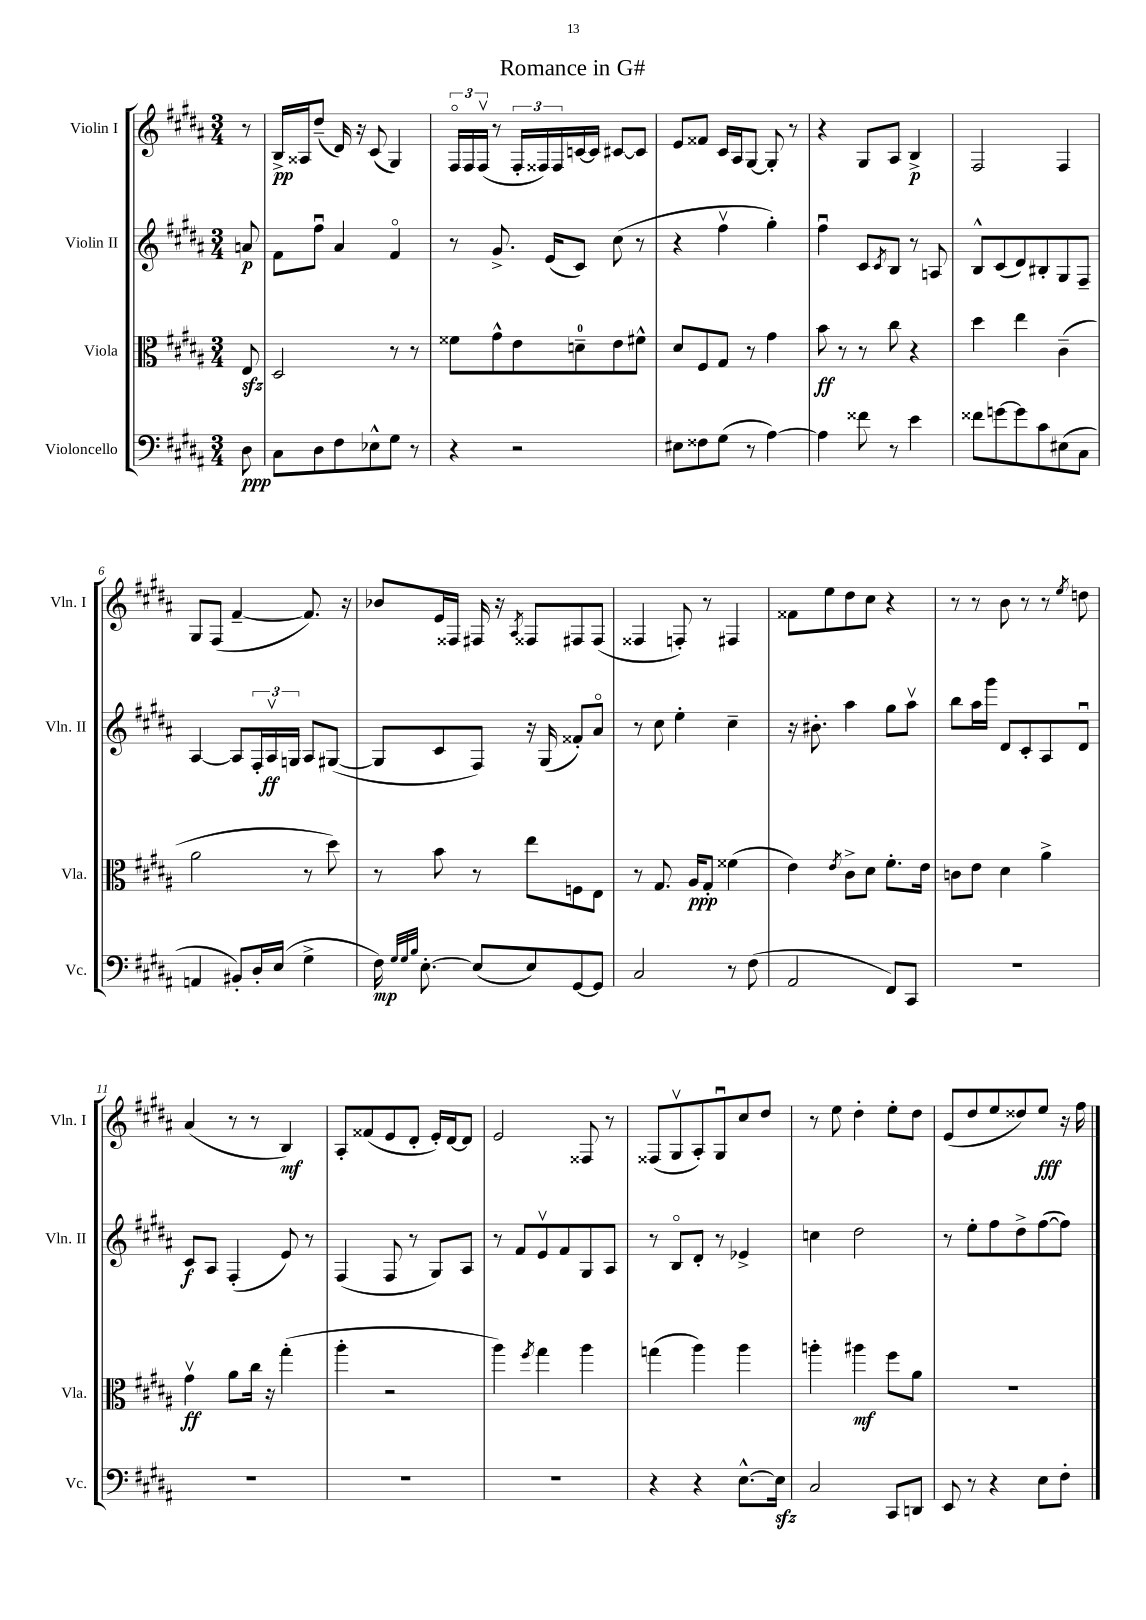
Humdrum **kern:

**kern	**dynam	**kern	**dynam	**kern	**dynam	**kern	**dynam
*part4	*part4	*part3	*part3	*part2	*part2	*part1	*part1
*staff4	*staff4	*staff3	*staff3	*staff2	*staff2	*staff1	*staff1
*I"Violoncello	*	*I"Viola	*	*I"Violin II	*	*I"Violin I	*
*I'Vc.	*	*I'Vla.	*	*I'Vln. II	*	*I'Vln. I	*
*clefF4	*	*clefC3	*	*clefG2	*	*clefG2	*
*k[f#c#g#d#a#]	*	*k[f#c#g#d#a#]	*	*k[f#c#g#d#a#]	*	*k[f#c#g#d#a#]	*
*M3/4	*	*M3/4	*	*M3/4	*	*M3/4	*
=	=	=	=	=	=	=	=
8D#\	ppp	8Ezz/	.	8an/	p	8r	.
=1	=1	=1	=1	=1	=1	=1	=1
8C#\L	.	2D#/	.	8f#\L	.	16B^/LL	pp
.	.	.	.	.	.	16A##X/J	.
8D#\	.	.	.	8ff#u\J	.	(8dd#~/J	.
8F#\	.	.	.	4a#/	.	16d#/)	.
.	.	.	.	.	.	16r	.
8E-X^^\	.	.	.	.	.	(8c#/	.
8G#\J	.	8r	.	4f#/	.	4G#/)	.
8r	.	8r	.	.	.	.	.
=2	=2	=2	=2	=2	=2	=2	=2
4r	.	8f##X\L	.	8r	.	24F#/LL	.
.	.	.	.	.	.	24F#/	.
.	.	.	.	.	.	(24F#v/JJ	.
.	.	8g#^^\	.	8.g#^/	.	8r	.
2r	.	8e\	.	.	.	24F#'/LL	.
.	.	.	.	.	.	24F##X/)	.
.	.	.	.	(16e/KL	.	.	.
.	.	.	.	.	.	24F##/	.
.	.	8dn~\	.	8c#/J)	.	[16cn/	.
.	.	.	.	.	.	16c/JJ]	.
.	.	8e\	.	(8cc#\	.	[8c#X/L	.
.	.	8f#X^^\J	.	8r	.	8c#/J]	.
=3	=3	=3	=3	=3	=3	=3	=3
8E#X\L	.	8d#/L	.	4r	.	8e/L	.
8F##X\	.	8F#/	.	.	.	8f##X/J	.
(8G#\J	.	8G#/J	.	4ff#v\	.	16c#/LL	.
.	.	.	.	.	.	16A#/J	.
8r	.	8r	.	.	.	[8G#/J	.
[4A#\)	.	4g#\	.	4gg#'\)	.	8G#'/]	.
.	.	.	.	.	.	8r	.
=4	=4	=4	=4	=4	=4	=4	=4
4A#\]	.	8b\	ff	4ff#u\	.	4r	.
.	.	8r	.	.	.	.	.
8f##X\	.	8r	.	8c#/L	.	8G#/L	.
.	.	.	.	8qc#/	.	.	.
8r	.	8cc#\	.	8B/J	.	8A#/J	.
4e\	.	4r	.	8r	.	4B^/	p
.	.	.	.	8An/	.	.	.
=5	=5	=5	=5	=5	=5	=5	=5
8f##X\L	.	4dd#\	.	8B^^/L	.	2F#/	.
[8gn\	.	.	.	(8c#/	.	.	.
8g\]	.	4ee\	.	8d#/)	.	.	.
8c#\	.	.	.	8B#X'/	.	.	.
(8E#X\	.	(4c#~\	.	8G#/	.	4F#/	.
8C#\J	.	.	.	8F#~/J	.	.	.
!!LO:LB:g=z
=6	=6	=6	=6	=6	=6	=6	=6
4AAn/	.	2a#\	.	[4A#/	.	8G#/L	.
.	.	.	.	.	.	(8F#/J	.
8BB#X'/L)	.	.	.	8A#/L]	.	[4f#~/	.
16D#'/L	.	.	.	24F#'/L	.	.	.
.	.	.	.	24A#v/	ff	.	.
(16E/JJ	.	.	.	.	.	.	.
.	.	.	.	24Gn/JJ	.	.	.
4G#^\	.	8r	.	8A#/L	.	8.f#/])	.
.	.	8dd#\)	.	([8G#X/J	.	.	.
.	.	.	.	.	.	16r	.
=7	=7	=7	=7	=7	=7	=7	=7
16F#\)	mp	8r	.	8G#/L]	.	8b-X/L	.
32qqG#/LLL	.	.	.	.	.	.	.
32qqG#/	.	.	.	.	.	.	.
32qqB/JJJ	.	.	.	.	.	.	.
[8.E'\	.	.	.	.	.	.	.
.	.	8b\	.	8c#/	.	16e/L	.
.	.	.	.	.	.	16F##X/JJ	.
(8E/L]	.	8r	.	8F#/J)	.	16F#X/	.
.	.	.	.	.	.	16r	.
.	.	.	.	.	.	8qA#/	.
8E/)	.	8ee\L	.	16r	.	8F##X/L	.
.	.	.	.	(16G#/	.	.	.
[8GG#/	.	8Fn\	.	8f##X'/L)	.	8F#X/	.
8GG#/J]	.	8E\J	.	8a#/J	.	(8F#/J	.
=8	=8	=8	=8	=8	=8	=8	=8
2C#/	.	8r	.	8r	.	4F##X/	.
.	.	8.G#/	.	8cc#\	.	.	.
.	.	.	.	4ee'\	.	8Fn'/)	.
.	.	16A#/KL	ppp	.	.	.	.
.	.	8G#'/J	.	.	.	8r	.
8r	.	(4f##X\	.	4cc#~\	.	4F#X/	.
(8F#\	.	.	.	.	.	.	.
=9	=9	=9	=9	=9	=9	=9	=9
2AA#/	.	4e\)	.	16r	.	8f##X\L	.
.	.	.	.	8.b#X'\	.	.	.
.	.	.	.	.	.	8ee\	.
.	.	8qe/	.	.	.	.	.
.	.	8c#^\L	.	4aa#\	.	8dd#\	.
.	.	8d#\J	.	.	.	8cc#\J	.
8FF#/L)	.	8.f#'\L	.	8gg#\L	.	4r	.
8CC#/J	.	.	.	8aa#v\J	.	.	.
.	.	16e\Jk	.	.	.	.	.
=10	=10	=10	=10	=10	=10	=10	=10
2.r	.	8cn\L	.	8bb\L	.	8r	.
.	.	8e\J	.	16aa#\L	.	8r	.
.	.	.	.	16ggg#\JJ	.	.	.
.	.	4d#\	.	8d#/L	.	8b\	.
.	.	.	.	8c#'/	.	8r	.
.	.	4a#^\	.	8A#/	.	8r	.
.	.	.	.	.	.	8qee/	.
.	.	.	.	8d#u/J	.	8ddn\	.
!!LO:LB:g=z
=11	=11	=11	=11	=11	=11	=11	=11
2.r	.	4g#v\	ff	8c#/L	f	(4a#/	.
.	.	.	.	8A#/J	.	.	.
.	.	8a#\L	.	(4F#'/	.	8r	.
.	.	16cc#\Jk	.	.	.	8r	.
.	.	16r	.	.	.	.	.
.	.	(4gg#'\	.	8e/)	.	4B/)	mf
.	.	.	.	8r	.	.	.
=12	=12	=12	=12	=12	=12	=12	=12
2.r	.	4aa#'\	.	(4F#/	.	8A#'/L	.
.	.	.	.	.	.	(8f##X/	.
.	.	2r	.	8F#/	.	8e/	.
.	.	.	.	8r	.	8d#'/J	.
.	.	.	.	8G#/L)	.	16e'/LL)	.
.	.	.	.	.	.	[16d#/J	.
.	.	.	.	8A#/J	.	8d#/J]	.
=13	=13	=13	=13	=13	=13	=13	=13
2.r	.	4aa#\)	.	8r	.	2e/	.
.	.	.	.	8f#/L	.	.	.
.	.	8qff#/	.	.	.	.	.
.	.	4gg#\	.	8ev/	.	.	.
.	.	.	.	8f#/	.	.	.
.	.	4aa#\	.	8G#/	.	8F##X/	.
.	.	.	.	8A#/J	.	8r	.
=14	=14	=14	=14	=14	=14	=14	=14
4r	.	(4ggn\	.	8r	.	(8F##X/L	.
.	.	.	.	8B/L	.	8G#v/	.
4r	.	4aa#\)	.	8d#'/J	.	8A#'/)	.
.	.	.	.	8r	.	8G#u/	.
[8.E^^\L	.	4aa#\	.	4e-X^/	.	8cc#/	.
.	.	.	.	.	.	8dd#/J	.
16Ezz\Jk]	.	.	.	.	.	.	.
=15	=15	=15	=15	=15	=15	=15	=15
2C#/	.	4aan'\	.	4ccn\	.	8r	.
.	.	.	.	.	.	8ee\	.
.	.	4aa#X\	mf	2dd#\	.	4dd#'\	.
8CC#/L	.	8ff#\L	.	.	.	8ee'\L	.
8DDn/J	.	8a#\J	.	.	.	8dd#\J	.
=16	=16	=16	=16	=16	=16	=16	=16
8EE/	.	2.r	.	8r	.	(8e/L	.
8r	.	.	.	8ee'\L	.	8dd#/	.
4r	.	.	.	8ff#\	.	8ee/	.
.	.	.	.	8dd#^\	.	8dd##X/)	.
8E\L	.	.	.	([8ff#\	.	8ee/J	fff
8F#'\J	.	.	.	8ff#\J])	.	16r	.
.	.	.	.	.	.	16ff#\	.
==	==	==	==	==	==	==	==
*-	*-	*-	*-	*-	*-	*-	*-
